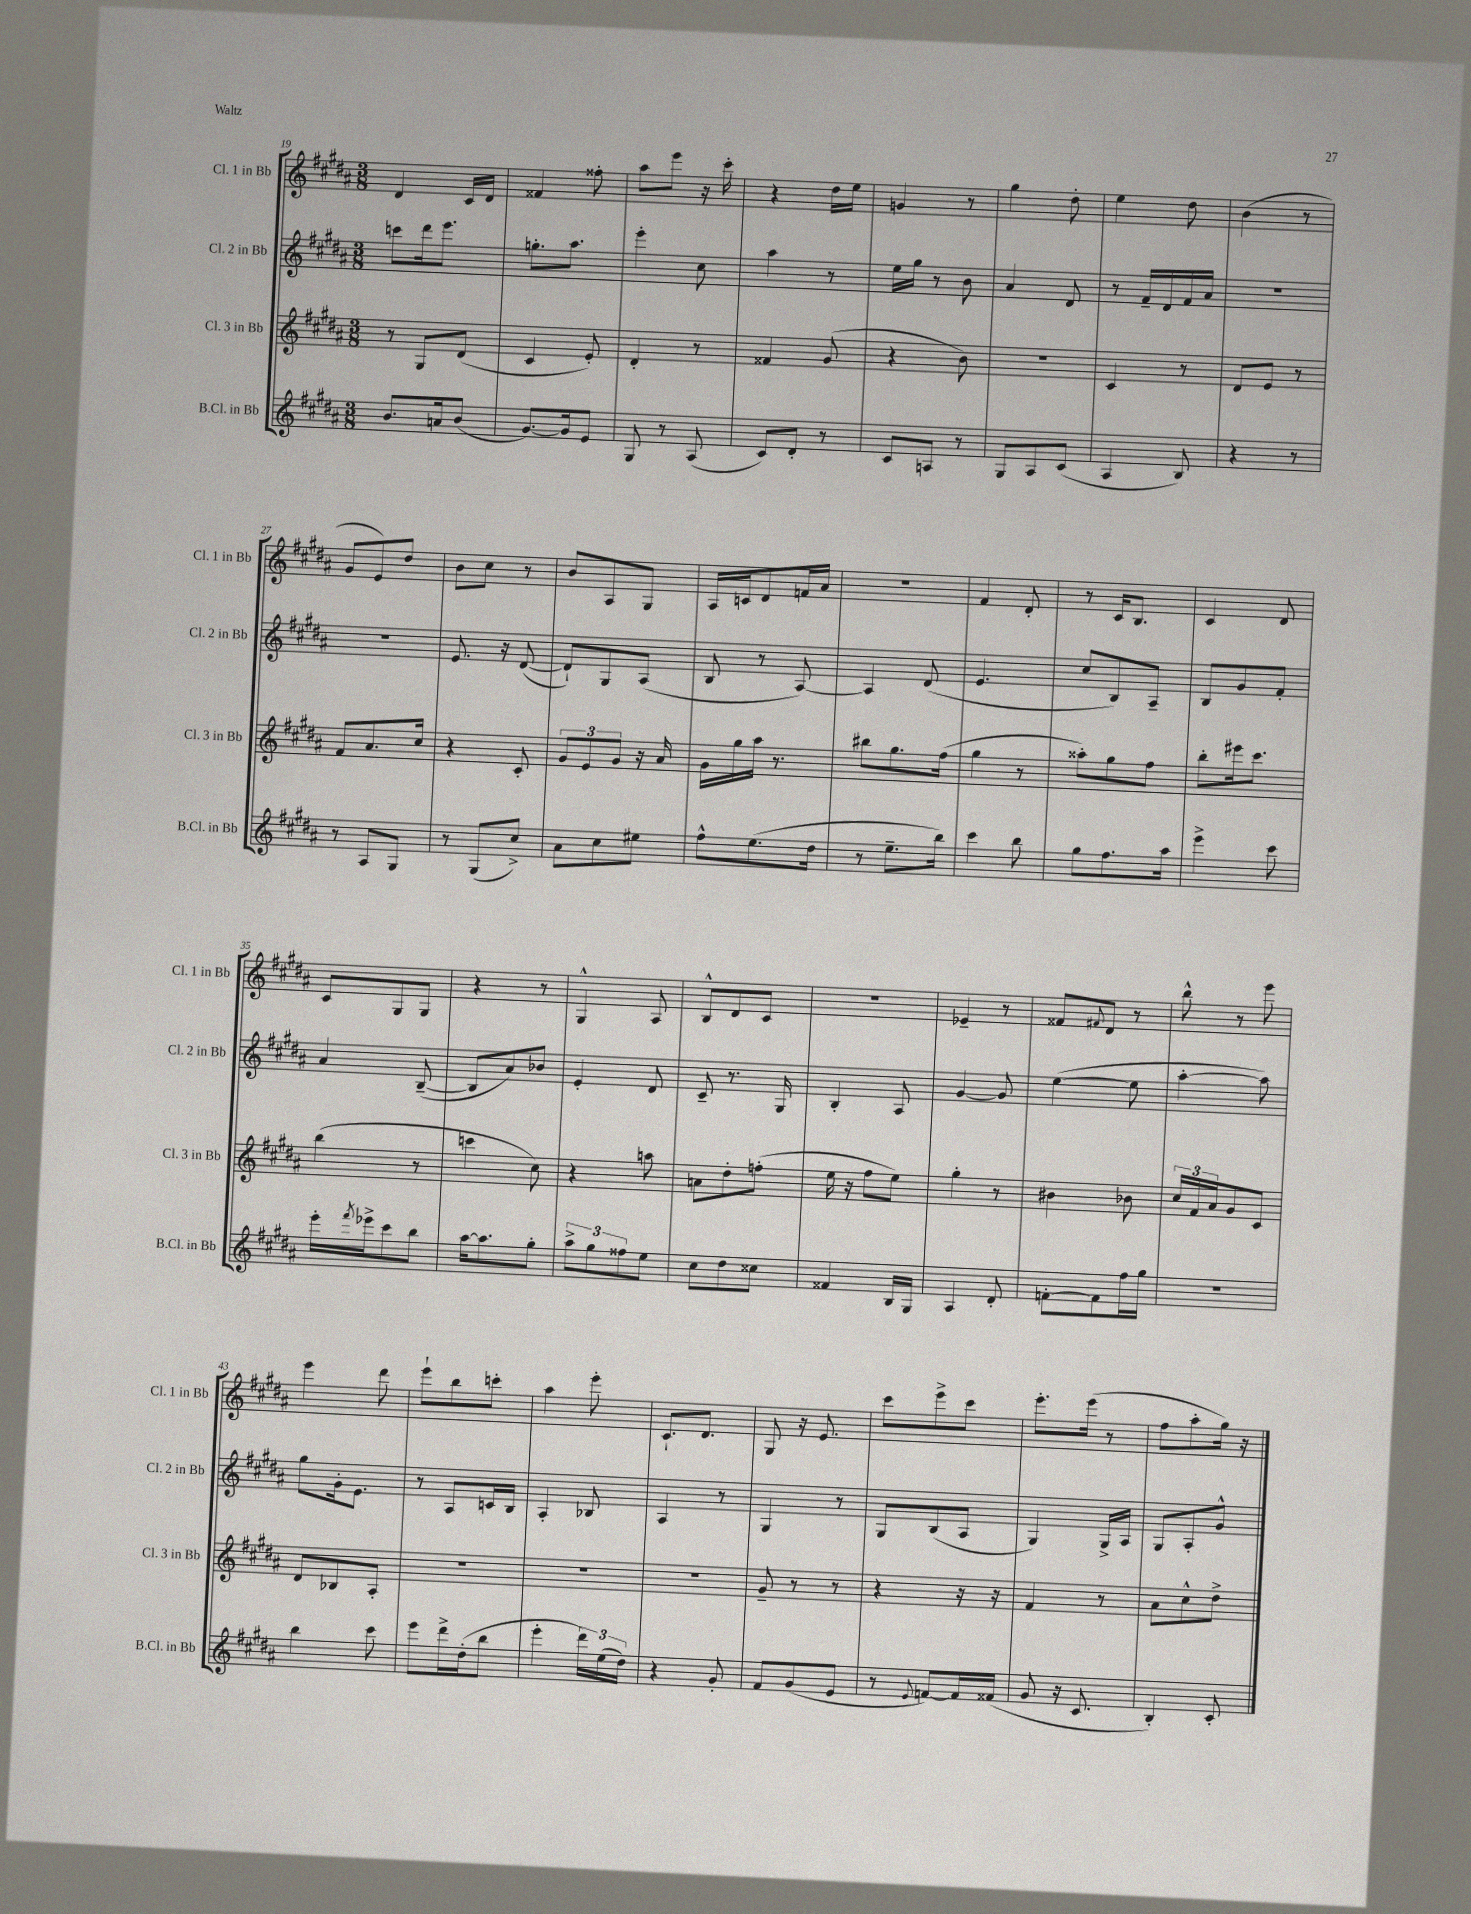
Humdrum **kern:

**kern	**kern	**kern	**kern
*staff4	*staff3	*staff2	*staff1
*clefG2	*clefG2	*clefG2	*clefG2
*k[f#c#g#d#a#]	*k[f#c#g#d#a#]	*k[f#c#g#d#a#]	*k[f#c#g#d#a#]
*M3/8	*M3/8	*M3/8	*M3/8
8.b	8r	8ccc	4d#
.	8G#	16ddd#	.
16a	.	8.eee	.
(8b	(8d#	.	16c#
.	.	.	16d#
=	=	=	=
[8.g#)	4c#	8.gg'	4f##
16g#]	.	8.aa#	.
8e	8e')	.	8ff##'
=	=	=	=
8G#	4d#'	4eee'	8aa#
8r	.	.	8eee
(8A#	8r	8cc#	16r
.	.	.	16ccc#'
=	=	=	=
8c#)	4f##	4aa#	4r
8d#'	.	.	.
8r	(8g#	8r	16dd#
.	.	.	16ee
=	=	=	=
8c#	4r	16ee	4g
.	.	16gg#	.
8A	.	8r	.
8r	8b)	8b	8r
=	=	=	=
8G#	4.r	4a#	4gg#
8A#	.	.	.
(8c#	.	8d#	8dd#'
=	=	=	=
4A#	4c#	8r	4ee
.	.	16f#~	.
.	.	16d#	.
8B)	8r	16f#	8dd#
.	.	16a#	.
=	=	=	=
4r	8d#	4.r	(4b
.	8e	.	.
8r	8r	.	8r
=	=	=	=
8r	8f#	4.r	8g#
8A#	8.a#	.	8e)
8G#	.	.	8dd#
.	16cc#	.	.
=	=	=	=
8r	4r	8.e	8b
(8G#	.	.	8cc#
.	.	16r	.
8cc#^)	8c#'	([8d#	8r
=	=	=	=
8a#	12g#	8d#`])	8b
.	12e	.	.
8cc#	.	8G#	8A#
.	12g#	.	.
8ee#	16r	(8A#	8G#
.	16a#	.	.
=	=	=	=
8ff#^^	16g#	8B	16A#
.	16gg#	.	16c
(8.ee	16aa#	8r	8d#
.	8.r	.	.
.	.	[8A#)	16f
16dd#	.	.	16a#
=	=	=	=
8r	8bb#	4A#]	4.r
8.ee~	8.gg#	.	.
.	.	(8d#	.
16bb)	(16ff#	.	.
=	=	=	=
4ccc#	4gg#	4.e	4f#
8bb	8r	.	8d#'
=	=	=	=
8gg#	8aa##')	8cc#	8r
8.ff#	8gg#	8B)	16c#
.	.	.	8.B
.	8ff#	8A#~	.
16aa#	.	.	.
=	=	=	=
4eee^	8bb'	8B	4c#
.	16eee#	8g#	.
.	8.ccc#	.	.
8ccc#	.	8f#'	8d#
=	=	=	=
16eee'	(4bb	4a#	8c#
8qfff#	.	.	.
16eee-^	.	.	.
8ccc#	.	.	8G#
8bb	8r	([8B~	8G#
=	=	=	=
[16aa#	4ccc	8B]	4r
8.aa#]	.	.	.
.	.	8a#)	.
8gg#'	8cc#)	8b-	8r
=	=	=	=
12aa#^	4r	4e'	4G#^^
12gg#	.	.	.
12ff##	.	.	.
8ee	8aa	8d#	8A#
=	=	=	=
8cc#	8a	8c#~	8B^^
8dd#	8dd#'	8.r	8d#
8cc##	(8ff'	.	8c#
.	.	16G#	.
=	=	=	=
4f##	16ee	4B'	4.r
.	16r	.	.
.	8ff#	.	.
16B	8ee)	8A#	.
16G#	.	.	.
=	=	=	=
4A#	4gg#'	[4g#	4e-~
8d#'	8r	8g#]	8r
=	=	=	=
[8f'	4b#	([4ee	8f##
.	.	.	8qqf#
8f]	.	.	8d#
16ff#	8b-	8ee]	8r
16gg#	.	.	.
=	=	=	=
4.r	24cc#	[4aa#'	8bb^^
.	24f#	.	.
.	24a#	.	.
.	8g#	.	8r
.	8c#	8aa#])	8eee
=	=	=	=
4bb	8d#	8gg#	4eee
.	8B-	16g#'	.
.	.	8.e	.
8ccc#	8A#'	.	8ddd#
=	=	=	=
8eee	4.r	8r	8eee`
16ddd#^	.	8A#	8bb
(16dd#'	.	.	.
8bb	.	16c	8ccc'
.	.	16B	.
=	=	=	=
4eee'	4.r	4A#'	4aa#
24ddd#)	.	8B-	8eee'
(24ee	.	.	.
24dd#)	.	.	.
=	=	=	=
4r	4.r	4A#	8.c#`
.	.	.	8.d#
8g#'	.	8r	.
=	=	=	=
8f#	8g#~	4G#	8G#
(8g#	8r	.	16r
.	.	.	8.e
8e	8r	8r	.
=	=	=	=
8r	4r	8G#	8ccc#
8qqe	.	.	.
[8f)	.	(8B	8eee^
16f]	16r	8A#	8ccc#
(16f##	16r	.	.
=	=	=	=
8g#	4f#	4G#)	8.eee'
16r	.	.	.
8.c#	.	.	(16eee
.	8r	16G#^	8r
.	.	16A#	.
=	=	=	=
4B')	8a#	8G#	8ff#
.	8cc#^^	8A#'	8aa#'
8c#'	8dd#^	8g#^^	16gg#)
.	.	.	16r
==	==	==	==
*-	*-	*-	*-
